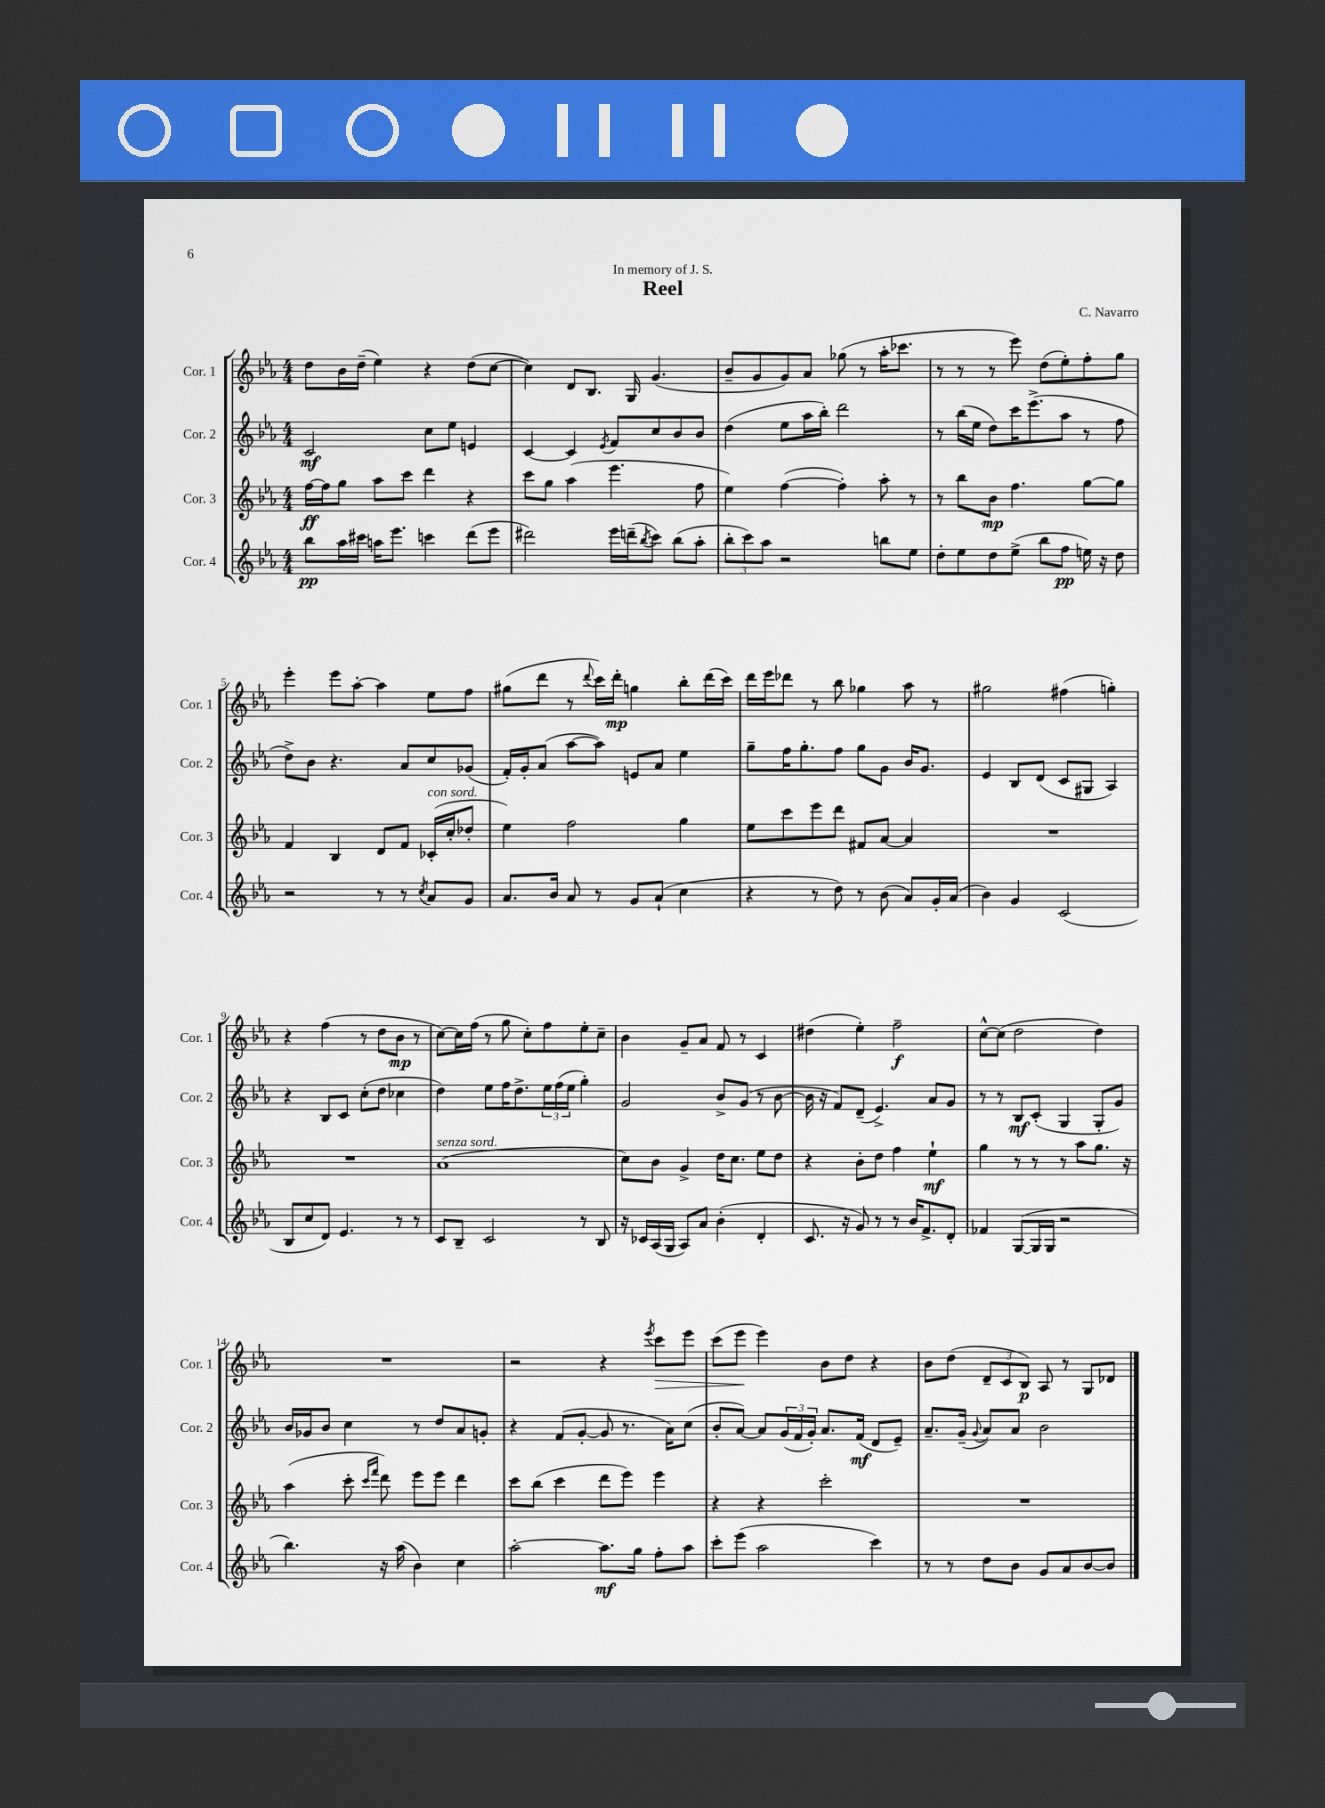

**kern	**kern	**kern	**kern
*staff4	*staff3	*staff2	*staff1
*clefG2	*clefG2	*clefG2	*clefG2
*k[b-e-a-]	*k[b-e-a-]	*k[b-e-a-]	*k[b-e-a-]
*M4/4	*M4/4	*M4/4	*M4/4
8bb-	[16ff	2c	8dd
.	16ff]	.	.
16aa-	8gg	.	16b-
16ccc#	.	.	(16dd~
16aa	8aa-	.	4ee-)
8.eee-	.	.	.
.	8ccc	.	.
4ccc	4ddd	8cc	4r
.	.	8ee-	.
(8ddd	4r	4e	(8dd
8eee-	.	.	[8cc
=	=	=	=
2ddd#)	8ccc	[4c	4cc])
.	8gg	.	.
.	(4aa-	4c]	8d
.	.	.	8.B-
.	.	8qe-	.
16eee-	4.eee-	8f	.
(16ddd~	.	.	16G
8qbb-	.	.	.
8ccc)	.	8cc	(4.g
(8bb-	.	8b-	.
8aa-'	8ff	8b-	.
=	=	=	=
12bb-'	4ee-)	(4dd	8b-~
12ccc)	.	.	.
.	.	.	8g
12aa-	.	.	.
2r	([4ff	8ee-	8g)
.	.	16aa-	8a-
.	.	16bb-')	.
.	4ff'])	2ddd	(8gg-
.	.	.	8r
8bb	8aa-'	.	16aa-'
.	.	.	8.ccc-
8ee-	8r	.	.
=	=	=	=
8dd'	8r	8r	8r
8ee-	8bb-	(16bb-	8r
.	.	16ee-	.
8dd	8b-	8dd)	8r
(8ee-^	4.ff	16ccc	8eee-)
.	.	(8.eee-^	.
8bb-	.	.	(8dd
8ff	.	8aa-	8ee-')
16ee)	[8gg	8r	8ff'
16r	.	.	.
8dd	8gg]	8ff	8gg
=	=	=	=
2r	4f	8dd^)	4eee-'
.	.	8b-	.
.	4B-	4.r	8eee-
.	.	.	[8aa-'
8r	8d	.	4aa-]
8r	8f	8a-	.
8qcc	.	.	.
8a-	(16c-'	8cc	8ee-
.	16cc'	.	.
8g	8dd-'	(8g-	8ff
=	=	=	=
8.a-	4ee-)	16f')	(8gg#
.	.	16g'	.
.	.	(8a-	8ddd
16b-	.	.	.
8a-	2ff	[8aa-	8r
.	.	.	8qqddd
8r	.	8aa-])	16ccc)
.	.	.	16ddd'
8g	.	8e	4gg
(8a-`	.	8a-	.
4cc	4gg	4ee-	8bb-'
.	.	.	(16ddd
.	.	.	16ccc)
=	=	=	=
4r	8ee-	8gg~	16ddd
.	.	.	16eee-
.	8ccc	16ff	8ddd-
.	.	8.gg'	.
8r	8eee-	.	8r
8dd)	8ddd	8ff	8bb-
8r	8f#	8gg	4gg-
(8b-	[8a-	8g	.
8a-)	4a-]	16b-	8aa-
.	.	8.g	.
16g'	.	.	8r
(16a-	.	.	.
=	=	=	=
4b-)	1r	4e-	2gg#
4g	.	8B-	.
.	.	(8d	.
(2c	.	8c	(4ff#
.	.	8G#	.
.	.	4A-)	4gg')
=	=	=	=
8B-	1r	4r	4r
8cc	.	.	.
8d)	.	8B-	(4ff
4.e-	.	8c	.
.	.	(8cc'	8r
.	.	8dd	8dd
8r	.	4cc-	8b-
8r	.	.	8r
=	=	=	=
8c	(1a-	4dd)	[8cc)
8B-~	.	.	16cc]
.	.	.	(16ff
2c	.	8ee-	8r
.	.	16ff	8gg
.	.	8.dd^	.
.	.	.	8cc')
.	.	24ee-	8ff
.	.	(24ff	.
.	.	24ee-	.
8r	.	4gg')	8ee-'
8B-	.	.	8cc~
=	=	=	=
16r	8cc)	2g	4b-
16c-	.	.	.
(16A-	8b-	.	.
16G	.	.	.
8A-)	4g^	.	8g~
8a-	.	.	8a-
(4b-'	16dd	8b-^	8f
.	8.cc	.	.
.	.	(8g	8r
4d'	8ee-	8r	4c
.	8dd	[8b-	.
=	=	=	=
8.c	4r	16b-]	(4dd#
.	.	16r	.
.	.	8f)	.
16r	.	.	.
8g)	8b-'	(8d~	4ee-')
8r	8dd	4.e-^)	.
8r	4ff	.	2ff~
16b-	.	.	.
8.f^	.	.	.
.	4ee-`	8a-	.
8d'	.	8g	.
=	=	=	=
4f-	4gg	8r	[8cc^^
.	.	8r	(8cc]
([8G	8r	8B-	2dd
16G]	8r	(8c'	.
16G	.	.	.
2r	8r	4G	.
.	8aa-	.	.
.	8.gg	8G'	4dd)
.	.	8g)	.
.	16r	.	.
=	=	=	=
4.bb-)	(4aa-	16b-	1r
.	.	16g-	.
.	.	8b-	.
.	8ccc'	4cc	.
.	16qqccc	.	.
.	16qqfff	.	.
16r	8ddd)	.	.
(16aa-	.	.	.
4b-)	8eee-	8r	.
.	8eee-	8dd	.
4cc	4ddd	8a-	.
.	.	8g'	.
=	=	=	=
[2aa-'	8ccc	4r	2r
.	(8bb-	.	.
.	4ccc	(8f	.
.	.	[8g'	.
8.aa-]	8ddd	8g]	4r
.	8eee-)	8.r	.
16gg	.	.	.
.	.	.	8qeee-
8ff'	4eee-	.	8ccc
.	.	16a-)	.
8aa-	.	(8cc	8eee-
=	=	=	=
8ccc'	4r	8b-'	(8ccc
(8eee-	.	[8a-)	8eee-
2aa-	4r	8a-]	4eee-)
.	.	(24g	.
.	.	24f	.
.	.	24g')	.
.	2ccc'	8.a-	8b-
.	.	.	8dd
.	.	(16f	.
4ccc)	.	8d	4r
.	.	8e-~)	.
=	=	=	=
8r	1r	8.a-~	8b-
8r	.	.	(8dd
.	.	(16g~	.
.	.	8qqg	.
8dd	.	8a-)	12d~
.	.	.	12c
8b-	.	8a-	.
.	.	.	12B-)
8g	.	2b-	8A-
8a-	.	.	8r
[8b-	.	.	8G
8b-]	.	.	8d-
==	==	==	==
*-	*-	*-	*-
